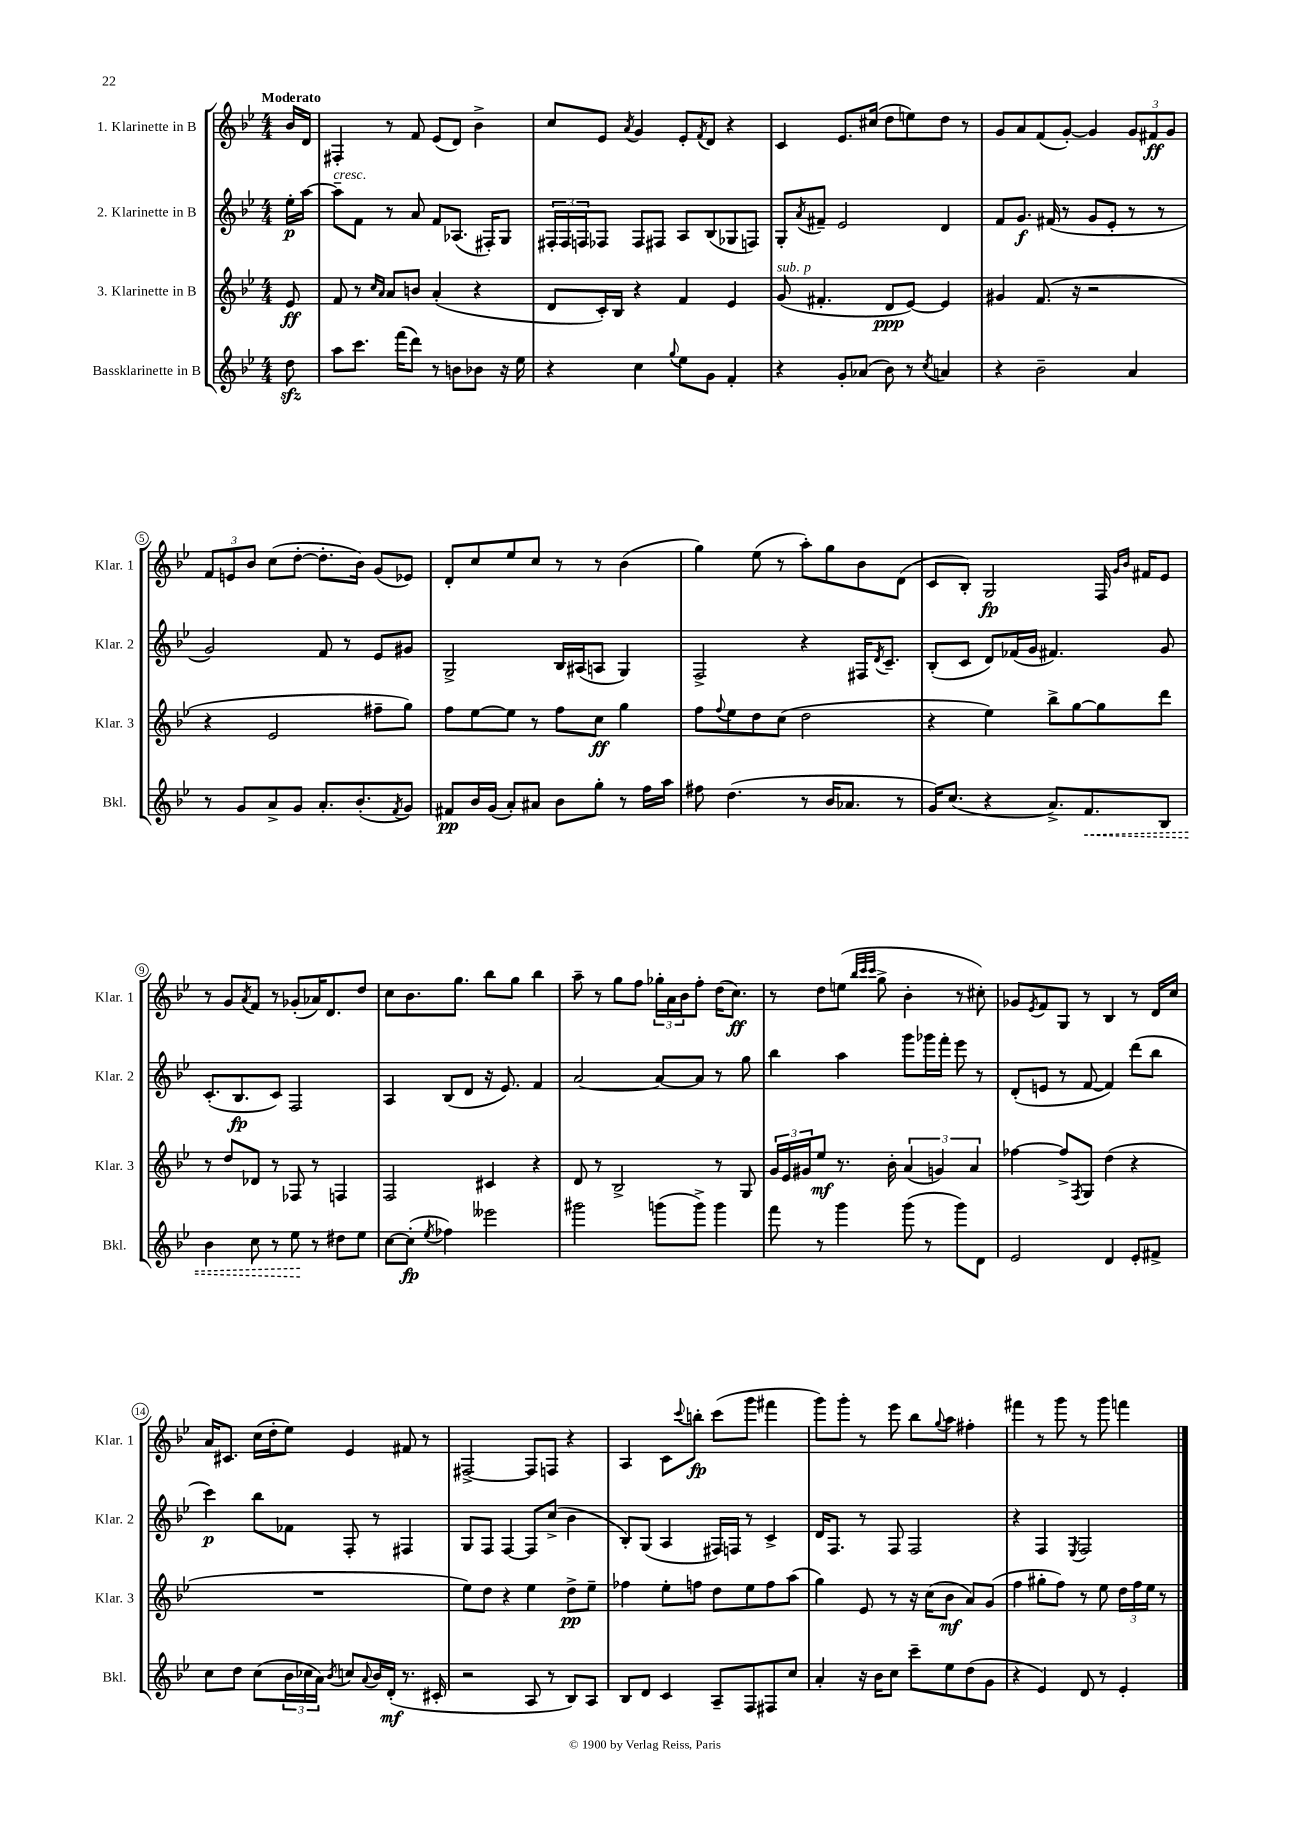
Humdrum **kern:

**kern	**dynam	**kern	**dynam	**kern	**dynam	**kern	**dynam
*part4	*part4	*part3	*part3	*part2	*part2	*part1	*part1
*staff4	*staff4	*staff3	*staff3	*staff2	*staff2	*staff1	*staff1
*I"Bassklarinette in B	*	*I"3. Klarinette in B	*	*I"2. Klarinette in B	*	*I"1. Klarinette in B	*
*I'Bkl.	*	*I'Klar. 3	*	*I'Klar. 2	*	*I'Klar. 1	*
*clefG2	*	*clefG2	*	*clefG2	*	*clefG2	*
*k[b-e-]	*	*k[b-e-]	*	*k[b-e-]	*	*k[b-e-]	*
*M4/4	*	*M4/4	*	*M4/4	*	*M4/4	*
=	=	=	=	=	=	=	=
!	!	!	!	!	!	!LO:TX:a:B:t=Moderato	!
8ddzz\	.	8e-/	ff	16ee-'\LL	p	16b-/LL	.
.	.	.	.	[16aa\JJ	.	16d/JJ	.
=1	=1	=1	=1	=1	=1	=1	=1
!	!	!	!	!LO:TX:a:i:t=cresc.	!	!	!
8aa\L	.	8f/	.	8aa~\L]	.	4F#X'/	.
8.ccc\J	.	8r	.	8f\J	.	.	.
.	.	16qqcc/LL	.	.	.	.	.
.	.	16qqa/JJ	.	.	.	.	.
.	.	8a/L	.	8r	.	8r	.
(16fff\KL	.	.	.	.	.	.	.
8ddd\J)	.	8bn/J	.	8a/	.	8f/	.
8r	.	(4a'/	.	8f/L	.	(8e-/L	.
8bn\L	.	.	.	(8.A-X/J	.	8d/J)	.
8b-X\J	.	4r	.	.	.	4b-^\	.
.	.	.	.	16F#X'/KL)	.	.	.
16r	.	.	.	8G/J	.	.	.
16ee-\	.	.	.	.	.	.	.
=2	=2	=2	=2	=2	=2	=2	=2
4r	.	8d/L	.	24F#X'/LL	.	8cc/L	.
.	.	.	.	24F#/	.	.	.
.	.	.	.	24Fn/J	.	.	.
.	.	16c'/L)	.	8F-X/J	.	8e-/J	.
.	.	16B-/JJ	.	.	.	.	.
.	.	.	.	.	.	8qa/	.
4cc\	.	4r	.	8F-/L	.	4g/	.
.	.	.	.	8F#X/J	.	.	.
8qqgg/	.	.	.	.	.	.	.
8ee-\L	.	4f/	.	8A/L	.	8e-'/L	.
.	.	.	.	.	.	8qf/	.
8g\J	.	.	.	(8B-/	.	8d/J	.
4f'/	.	4e-/	.	8G-X/	.	4r	.
.	.	.	.	8Fn/J)	.	.	.
=3	=3	=3	=3	=3	=3	=3	=3
!	!	!LO:TX:a:i:t=sub. p	!	!	!	!	!
4r	.	(8g/	.	8G'/L	.	4c/	.
.	.	.	.	8qa/	.	.	.
.	.	4.f#X'/	.	8f#X~/J	.	.	.
8g'/L	.	.	.	2e-/	.	8.e-/L	.
(8a-X/J	.	.	.	.	.	.	.
.	.	.	.	.	.	(16cc#X/Jk	.
8b-\)	.	8d/L	ppp	.	.	8dd\L	.
8r	.	[8e-/J)	.	.	.	8een\)	.
8qcc/	.	.	.	.	.	.	.
4an/	.	4e-/]	.	4d/	.	8dd\J	.
.	.	.	.	.	.	8r	.
=4	=4	=4	=4	=4	=4	=4	=4
4r	.	4g#X/	.	8f/L	.	8g/L	.
.	.	.	.	8.g/J	f	8a/	.
2b-~\	.	(8.f/	.	.	.	(8f/	.
.	.	.	.	(16f#X/	.	.	.
.	.	.	.	8r	.	[8g'/J)	.
.	.	16r	.	.	.	.	.
.	.	2r	.	8g/L	.	4g/]	.
.	.	.	.	8e-'/J	.	.	.
4a/	.	.	.	8r	.	12g/L	.
.	.	.	.	.	.	12f#X/	ff
.	.	.	.	8r	.	.	.
.	.	.	.	.	.	12g/J	.
!!LO:LB:g=z
=5	=5	=5	=5	=5	=5	=5	=5
8r	.	4r	.	2g/)	.	12f/L	.
.	.	.	.	.	.	12en/	.
8g/L	.	.	.	.	.	.	.
.	.	.	.	.	.	12b-/J	.
8a^/	.	2e-/	.	.	.	(8cc\L	.
8g/J	.	.	.	.	.	[8dd'\J	.
8.a'/L	.	.	.	8f/	.	8.dd'\L]	.
.	.	.	.	8r	.	.	.
(8.b-'/	.	.	.	.	.	16b-\Jk)	.
.	.	8ff#X~\L	.	8e-/L	.	(8g/L	.
8qf/	.	.	.	.	.	.	.
8g/J)	.	8gg\J)	.	8g#X/J	.	8e-X/J)	.
=6	=6	=6	=6	=6	=6	=6	=6
8f#X/L	pp	8ff\L	.	2G^/	.	8d'/L	.
16b-/L	.	[8ee-\	.	.	.	8cc/	.
(16g/JJ	.	.	.	.	.	.	.
8a'/L)	.	8ee-\J]	.	.	.	8ee-/	.
8a#X/J	.	8r	.	.	.	8cc/J	.
8b-\L	.	8ff\L	.	16B-/LL	.	8r	.
.	.	.	.	(16A#X/J	.	.	.
8gg'\J	.	8cc\J	ff	8An/J	.	8r	.
8r	.	4gg\	.	4G/)	.	(4b-\	.
16ff\LL	.	.	.	.	.	.	.
16aa\JJ	.	.	.	.	.	.	.
=7	=7	=7	=7	=7	=7	=7	=7
8ff#X\	.	8ff\L	.	2F^/	.	4gg\)	.
.	.	8qqff/	.	.	.	.	.
(4.dd\	.	8ee-\	.	.	.	.	.
.	.	8dd\	.	.	.	(8ee-\	.
.	.	(8cc\J	.	.	.	8r	.
8r	.	2dd\	.	4r	.	8aa'\L)	.
16b-/KL	.	.	.	.	.	8gg\	.
8.a-X/J	.	.	.	.	.	.	.
.	.	.	.	16F#X/KL	.	8b-\	.
.	.	.	.	8qd/	.	.	.
.	.	.	.	8.c~/J	.	.	.
8r	.	.	.	.	.	(8d\J	.
=8	=8	=8	=8	=8	=8	=8	=8
16g/KL)	.	4r	.	(8B-'/L	.	8c/L	.
(8.cc/J	.	.	.	.	.	.	.
.	.	.	.	8c/J	.	8B-'/J)	.
4r	.	4ee-\)	.	8d/L)	.	2G/	fp
.	.	.	.	(16f-X/L	.	.	.
.	.	.	.	16g/JJ	.	.	.
8.a^/L)	.	8bb-^\L	.	4.f#X/)	.	.	.
.	.	[8gg\	.	.	.	.	.
!	!LO:HP:b	!	!	!	!	!	!
8.f/	<	.	.	.	.	.	.
.	.	8gg\]	.	.	.	16F/	.
.	.	.	.	.	.	16qqg/LL	.
.	.	.	.	.	.	16qqb-/JJ	.
.	.	.	.	.	.	16f#X/KL	.
8B-/J	.	8ddd\J	.	8g/	.	8e-/J	.
!!LO:LB:g=z
=9	=9	=9	=9	=9	=9	=9	=9
4b-\	.	8r	.	(8.c'/L	.	8r	.
.	.	8dd/L	.	.	.	8g/L	.
.	.	.	.	8.B-/	fp	.	.
.	.	.	.	.	.	8qa/	.
8cc\	.	8d-X/J	.	.	.	8f/J	.
8r	.	8r	.	8c/J)	.	8r	.
8ee-\	.	8F-X/	.	2F/	.	(8g-X'/L	.
8r	[	8r	.	.	.	16a-X/K)	.
.	.	.	.	.	.	8.d/	.
8dd#X\L	.	4Fn/	.	.	.	.	.
8ee-\J	.	.	.	.	.	8dd/J	.
=10	=10	=10	=10	=10	=10	=10	=10
[8cc\L	.	2F/	.	4A/	.	8cc\L	.
(8cc'\J]	fp	.	.	.	.	8.b-\	.
8qee-/	.	.	.	.	.	.	.
4ff-X\)	.	.	.	(8B-/L	.	.	.
.	.	.	.	.	.	8.gg\J	.
.	.	.	.	8d/J	.	.	.
2eee--X\	.	4c#X/	.	16r	.	8bb-\L	.
.	.	.	.	8.e-/)	.	.	.
.	.	.	.	.	.	8gg\J	.
.	.	4r	.	4f/	.	4bb-\	.
=11	=11	=11	=11	=11	=11	=11	=11
2ggg#X\	.	8d/	.	[2a/	.	8aa~\	.
.	.	8r	.	.	.	8r	.
.	.	2B-^/	.	.	.	8gg\L	.
.	.	.	.	.	.	8ff\J	.
(8gggn\L	.	.	.	8a/L_	.	24gg-X'\LL	.
.	.	.	.	.	.	24a\	.
.	.	.	.	.	.	24b-\J	.
8ggg^\J)	.	.	.	8a/J]	.	8ff'\J	.
4ggg\	.	8r	.	8r	.	(16dd\KL	.
.	.	.	.	.	.	8.cc\J)	ff
.	.	8G/	.	8gg\	.	.	.
=12	=12	=12	=12	=12	=12	=12	=12
8fff\	.	24g/LL	.	4bb-\	.	8r	.
.	.	24e-/	.	.	.	.	.
.	.	24g#X/J	.	.	.	.	.
8r	.	8ee-/J	mf	.	.	8dd\L	.
4ggg\	.	8.r	.	4aa\	.	(8een\J	.
.	.	.	.	.	.	32qqbb-/LLL	.
.	.	.	.	.	.	32qqccc/	.
.	.	.	.	.	.	32qqccc/JJJ	.
.	.	.	.	.	.	8gg^\	.
.	.	16b-'\	.	.	.	.	.
(8ggg\	.	(6a/	.	8ggg\L	.	4b-'\	.
8r	.	.	.	16ggg-X\L	.	.	.
.	.	6gn/)	.	.	.	.	.
.	.	.	.	16fff'\JJ	.	.	.
8ggg\L)	.	.	.	8eee-\	.	8r	.
.	.	6a/	.	.	.	.	.
8d\J	.	.	.	8r	.	8cc#X'\)	.
=13	=13	=13	=13	=13	=13	=13	=13
2e-/	.	[4ff-X\	.	(8d'/L	.	8g-X/L	.
.	.	.	.	.	.	8qe-/	.
.	.	.	.	8en/J	.	8f/	.
.	.	8ff-^/L]	.	8r	.	8G/J	.
.	.	8qF/	.	.	.	.	.
.	.	8G/J	.	[8f/	.	8r	.
4d/	.	(4dd\	.	4f/])	.	4B-/	.
8e-'/L	.	4r	.	(8ddd\L	.	8r	.
8f#X^/J	.	.	.	8bb-\J	.	16d/LL	.
.	.	.	.	.	.	16cc/JJ	.
!!LO:LB:g=z
=14	=14	=14	=14	=14	=14	=14	=14
8cc\L	.	1r	.	4ccc\)	p	16a/KL	.
.	.	.	.	.	.	8.c#X/J	.
8dd\J	.	.	.	.	.	.	.
(8cc\L	.	.	.	8bb-\L	.	(16cc\LL	.
.	.	.	.	.	.	16dd'\J	.
24b-\L	.	.	.	8f-X\J	.	8ee-\J)	.
24cc-X\	.	.	.	.	.	.	.
24a\JJ)	.	.	.	.	.	.	.
8qb-/	.	.	.	.	.	.	.
8ccn/L	.	.	.	8F'/	.	4e-/	.
8qqa/	.	.	.	.	.	.	.
16b-/L	.	.	.	8r	.	.	.
(16d'/JJ	mf	.	.	.	.	.	.
8.r	.	.	.	4F#X/	.	8f#X/	.
.	.	.	.	.	.	8r	.
16c#X'/	.	.	.	.	.	.	.
=15	=15	=15	=15	=15	=15	=15	=15
2r	.	8ee-\L)	.	8G/L	.	[2F#X^/	.
.	.	8dd\J	.	8F/J	.	.	.
.	.	4r	.	[4F/	.	.	.
8A/	.	4ee-\	.	8F/L]	.	8F#/L]	.
8r	.	.	.	(8cc^/J	.	8Fn/J	.
8B-/L)	.	8dd^\L	pp	4b-\	.	4r	.
8A/J	.	8ee-~\J	.	.	.	.	.
=16	=16	=16	=16	=16	=16	=16	=16
8B-/L	.	4ff-X\	.	8B-'/L)	.	4A/	.
8d/J	.	.	.	(8G/J	.	.	.
4c/	.	8ee-'\L	.	4A/	.	8c\L	.
.	.	.	.	.	.	8qqccc/	.
.	.	8ffn\J	.	.	.	8bbn'\J	fp
8A~/L	.	8dd\L	.	16F#X/LL)	.	(8ccc\L	.
.	.	.	.	16Fn/JJ	.	.	.
8F/	.	8ee-\	.	8r	.	8ggg\J	.
8F#X/	.	8ff\	.	4c^/	.	4fff#X\	.
8cc/J	.	(8aa\J	.	.	.	.	.
=17	=17	=17	=17	=17	=17	=17	=17
4a'/	.	4gg\)	.	16d/KL	.	8ggg\L)	.
.	.	.	.	8.F/J	.	.	.
.	.	.	.	.	.	8ggg'\J	.
16r	.	8e-/	.	8r	.	8r	.
16b-\KL	.	.	.	.	.	.	.
8cc\J	.	8r	.	8F/	.	8eee-\	.
8ccc~\L	.	16r	.	2F/	.	8bb-\L	.
.	.	(16cc\KL	.	.	.	.	.
.	.	.	.	.	.	8qqgg/	.
8ee-\	.	8b-\J	mf	.	.	8aa\J	.
(8dd\	.	8a/L)	.	.	.	4ff#X'\	.
8g\J	.	(8g/J	.	.	.	.	.
=18	=18	=18	=18	=18	=18	=18	=18
4r	.	4ff\	.	4r	.	4fff#X\	.
4e-/)	.	8gg#X'\L	.	4F/	.	8r	.
.	.	8ff\J)	.	.	.	8ggg\	.
.	.	.	.	8qE-/	.	.	.
8d/	.	8r	.	2F/	.	8r	.
8r	.	8ee-\	.	.	.	8ggg\	.
4e-'/	.	24dd\LL	.	.	.	4fffn\	.
.	.	24ff\	.	.	.	.	.
.	.	24ee-\JJ	.	.	.	.	.
.	.	8r	.	.	.	.	.
==	==	==	==	==	==	==	==
*-	*-	*-	*-	*-	*-	*-	*-
